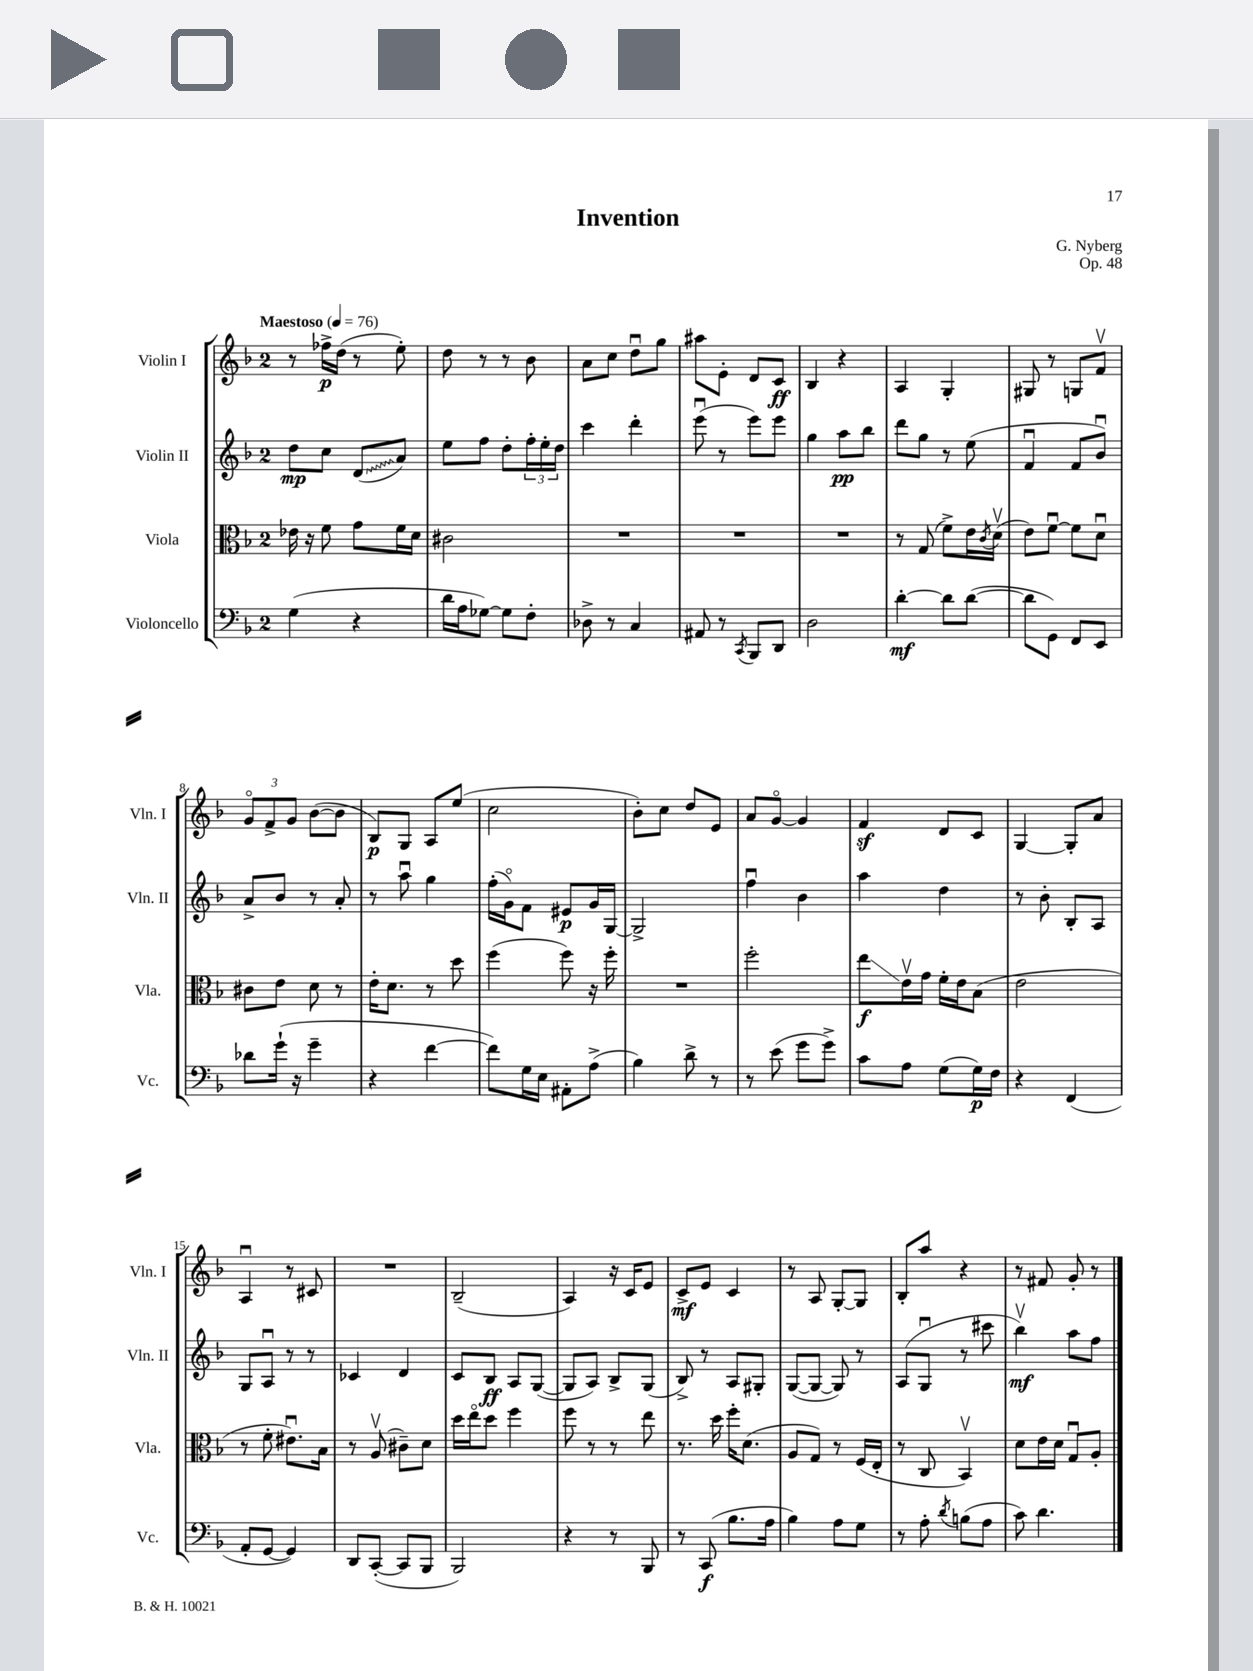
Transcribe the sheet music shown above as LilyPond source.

\header { title = "Invention" composer = "G. Nyberg" opus = "Op. 48" }
<<
\new StaffGroup <<
\new Staff = "s0" \with { instrumentName = "Violin I" shortInstrumentName = "Vln. I" } {
    \clef treble \key f \major \once \override Staff.TimeSignature.style = #'single-digit \time 2/4 \tempo "Maestoso" 4 = 76
    r8 fes''16->\p d''16( r8 e''8-.) |
    d''8 r8 r8 bes'8 |
    a'8 c''8 d''8\downbow g''8 |
    ais''8 e'8-. d'8 c'8\ff |
    bes4 r4 |
    a4 g4-. |
    gis8 r8 g8 f'8\upbow |
    \tuplet 3/2 { g'8\flageolet f'8-> g'8 } bes'8~( bes'8 |
    bes8\p) g8 a8 e''8( |
    c''2 |
    bes'8-.) c''8 d''8 e'8 |
    a'8 g'8~\flageolet g'4 |
    f'4\sf d'8 c'8 |
    g4~ g8-. a'8 |
    a4\downbow r8 cis'8 |
    R2 |
    bes2--( |
    a4) r16 c'16 e'8 |
    c'8->\mf e'8 c'4 |
    r8 a8 g8~-. g8 |
    bes8-. a''8 r4 |
    r8 fis'8 g'8-. r8 \bar "|." |
}
\new Staff = "s1" \with { instrumentName = "Violin II" shortInstrumentName = "Vln. II" } {
    \clef treble \key f \major \once \override Staff.TimeSignature.style = #'single-digit \time 2/4
    d''8\mp c''8 \once \override Glissando.style = #'zigzag d'8\glissando( a'8) |
    e''8 f''8 d''8-. \tuplet 3/2 { f''16-. e''16-. d''16 } |
    c'''4 d'''4-. |
    e'''8\downbow( r8 e'''8) e'''8 |
    g''4 a''8\pp bes''8 |
    d'''8 g''8 r8 e''8( |
    f'4\downbow f'8 bes'8\downbow) |
    a'8-> bes'8 r8 a'8-. |
    r8 a''8\downbow g''4 |
    f''16-.( g'16\flageolet) f'8 eis'8\p g'16 g16~ |
    g2-> |
    f''4\downbow bes'4 |
    a''4 d''4 |
    r8 bes'8-. bes8-. a8 |
    g8 a8\downbow r8 r8 |
    ces'4 d'4 |
    c'8 bes8\ff a8 g8~( |
    g8 a8) bes8-> g8( |
    bes8->) r8 a8 gis8-. |
    g8~( g8~ g8) r8 |
    a8( g8\downbow r8 cis'''8 |
    bes''4\upbow\mf) a''8 f''8 \bar "|." |
}
\new Staff = "s2" \with { instrumentName = "Viola" shortInstrumentName = "Vla." } {
    \clef alto \key f \major \once \override Staff.TimeSignature.style = #'single-digit \time 2/4
    ees'16 r16 f'8 g'8 f'16 d'16 |
    cis'2 |
    R2 |
    R2 |
    R2 |
    r8 g8( f'8->) e'16 \acciaccatura { c'8 } d'16\upbow( |
    e'8) f'8~\downbow f'8 d'8\downbow |
    cis'8 e'8 d'8 r8 |
    e'16-. d'8. r8 d''8 |
    f''4( f''8) r16 f''16-. |
    R2 |
    f''2-. |
    e''8\glissando\f e'16\upbow g'16 f'16-. e'16 bes8( |
    e'2 |
    r8 f'8-. eis'8.\downbow) bes16 |
    r8 a8\upbow( cis'8--) d'8 |
    d''16 e''16\flageolet d''8 f''4 |
    f''8 r8 r8 e''8 |
    r8. d''16 f''16-. d'8.( |
    a8 g8) r8 f16( e16-. |
    r8 c8 bes,4\upbow) |
    d'8 e'16 d'16 g8\downbow a8-. \bar "|." |
}
\new Staff = "s3" \with { instrumentName = "Violoncello" shortInstrumentName = "Vc." } {
    \clef bass \key f \major \once \override Staff.TimeSignature.style = #'single-digit \time 2/4
    g4( r4 |
    d'16 a16 ges8~) ges8 f8-. |
    des8-> r8 c4 |
    ais,8 r8 \acciaccatura { c,8 } bes,,8 d,8 |
    d2 |
    d'4~-.\mf d'8 d'8~( |
    d'8 g,8) f,8 e,8 |
    des'8 g'16-!( r16 g'4-- |
    r4 f'4~ |
    f'8) g16 e16 ais,8-. a8->( |
    bes4) d'8-> r8 |
    r8 e'8( g'8 g'8->) |
    c'8 a8 g8( g16\p) f16 |
    r4 f,4( |
    a,8-. g,8~ g,4) |
    d,8 c,8~-.( c,8 bes,,8 |
    bes,,2) |
    r4 r8 bes,,8 |
    r8 c,8\f( bes8. a16 |
    bes4) a8 g8 |
    r8 a8-. \acciaccatura { d'8 } b8( a8 |
    c'8) d'4. \bar "|." |
}
>>
>>
